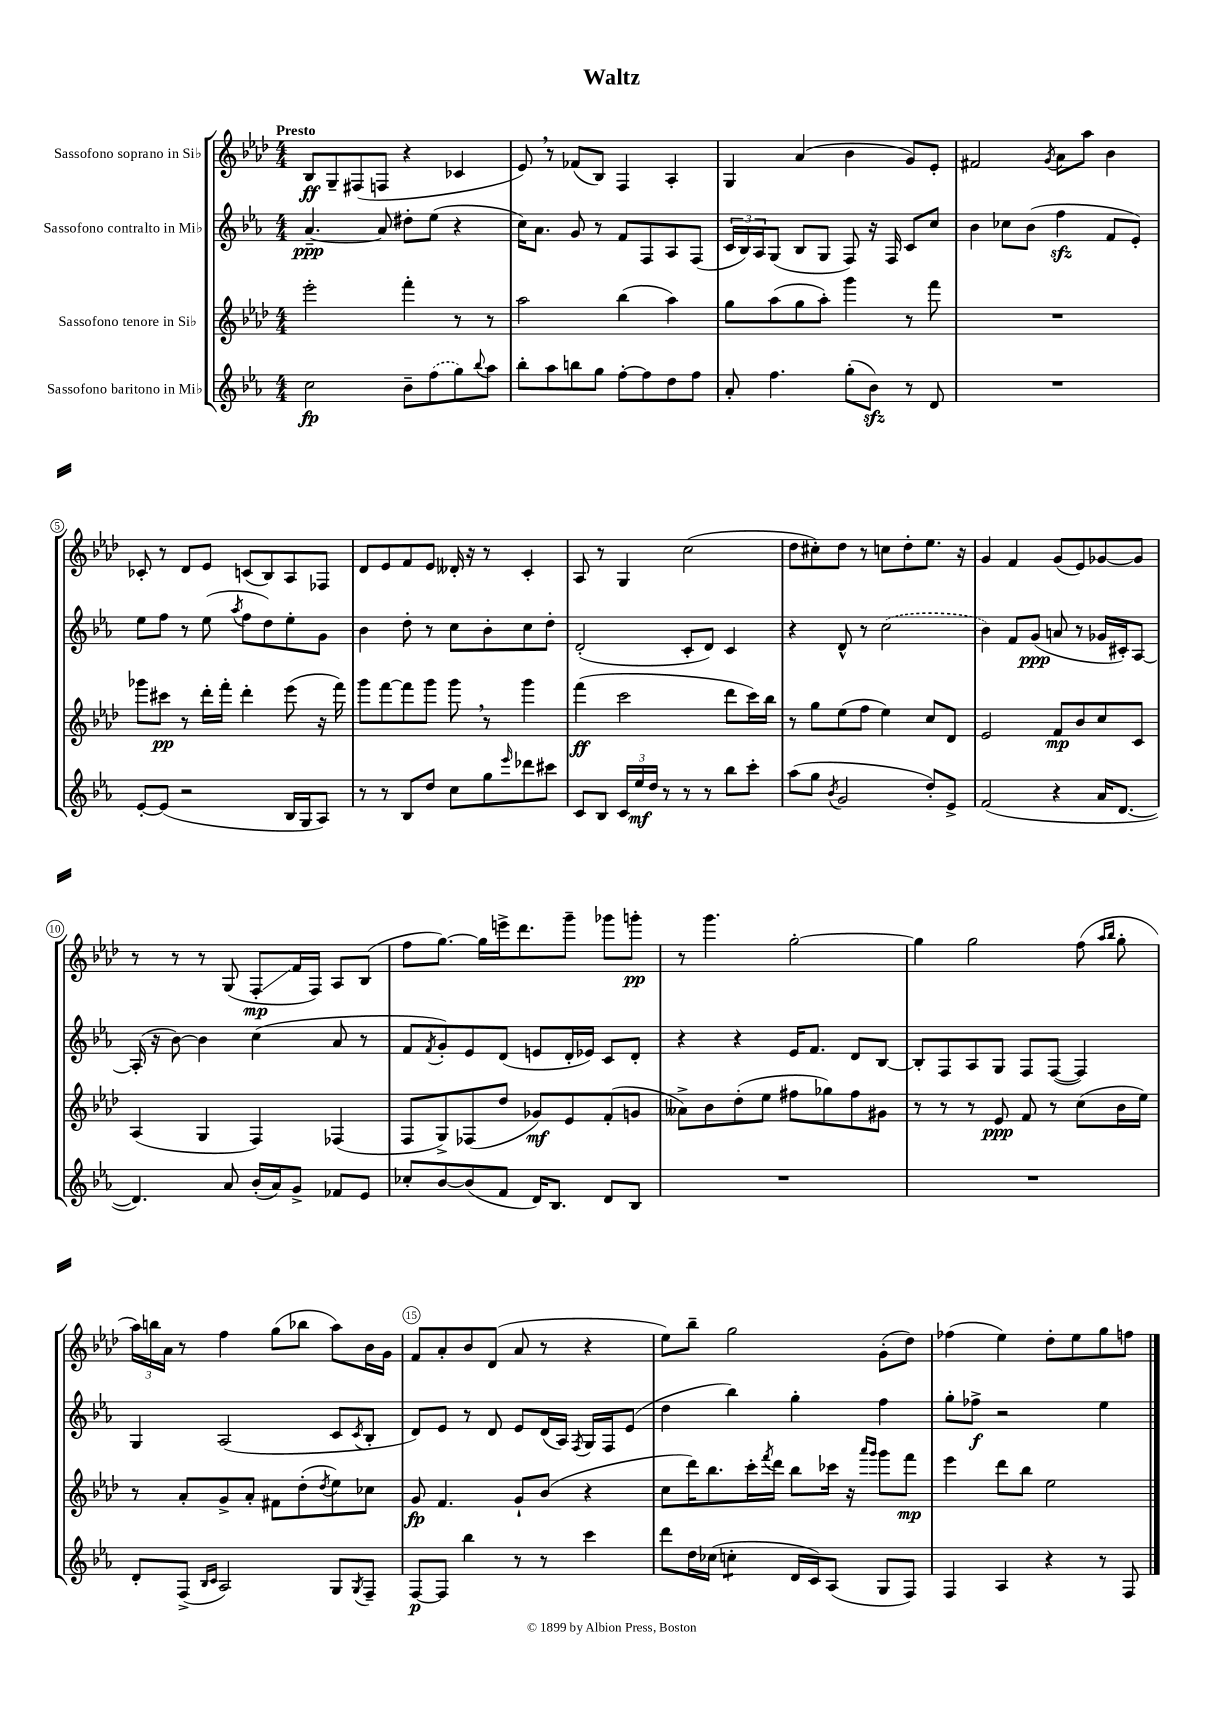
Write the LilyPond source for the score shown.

\header { title = "Waltz" }
<<
\new StaffGroup <<
\new Staff = "s0" \with { instrumentName = "Sassofono soprano in Sib" } {
    \clef treble \key aes \major \numericTimeSignature \time 4/4 \tempo "Presto"
    bes8\ff g8-- fis8( f8 r4 ces'4 |
    ees'8) \breathe r8 fes'8( bes8) f4 aes4-. |
    g4 aes'4( bes'4 g'8) ees'8-. |
    fis'2 \acciaccatura { g'8 } aes'8 aes''8 bes'4 |
    ces'8-. r8 des'8 ees'8 c'8( bes8) aes8 fes8 |
    des'8 ees'8 f'8 ees'8 deses'16-. r16 r8 c'4-. |
    aes8 r8 g4 c''2( |
    des''8 cis''8-.) des''8 r8 c''8 des''8-. ees''8. r16 |
    g'4 f'4 g'8( ees'8) ges'8~ ges'8 |
    r8 r8 r8 g8( f8-.\glissando\mp f'16 f16) aes8 bes8( |
    f''8 g''8.~) g''16 e'''16-> des'''8. g'''8-- ges'''8 g'''8-.\pp |
    r8 g'''4. g''2~-. |
    g''4 g''2 f''8( \grace { aes''16 bes''16 } g''8-. |
    \tuplet 3/2 { aes''16) b''16 aes'16 } r8 f''4 g''8( bes''8 aes''8) bes'16 g'16 |
    f'8 aes'8-. bes'8 des'8( aes'8 r8 r4 |
    ees''8) bes''8-- g''2 g'8-.( des''8) |
    fes''4( ees''4) des''8-. ees''8 g''8 f''8 \bar "|." |
}
\new Staff = "s1" \with { instrumentName = "Sassofono contralto in Mib" } {
    \clef treble \key ees \major \numericTimeSignature \time 4/4
    aes'4.~--\ppp aes'8 dis''8-. ees''8( r4 |
    c''16) aes'8. g'8 r8 f'8 f8 aes8 f8( |
    \tuplet 3/2 { c'16 bes16) aes16 } g8( bes8 g8 f8) r16 f16 c'8 c''8 |
    bes'4 ces''8 bes'8( f''4\sfz f'8 ees'8-.) |
    ees''8 f''8 r8 ees''8( \acciaccatura { aes''8 } f''8 d''8) ees''8-. g'8 |
    bes'4 d''8-. r8 c''8 bes'8-. c''8 d''8-. |
    d'2-.( c'8-. d'8) c'4 |
    r4 d'8-^ r8 \once \slurDashed c''2( |
    bes'4) f'8 g'8\ppp( a'8 r8 ges'16 cis'16-.) aes8~ |
    aes16-.( r16 bes'8~) bes'4 c''4( aes'8 r8 |
    f'8 \acciaccatura { f'8 } g'8-.) ees'8 d'8( e'8 d'16-. ees'16) c'8 d'8-. |
    r4 r4 ees'16 f'8. d'8 bes8~ |
    bes8-. f8 aes8 g8 f8 f8~( f4) |
    g4 aes2( c'8 \acciaccatura { c'8 } bes8-. |
    d'8) ees'8 r8 d'8 ees'8 d'16( aes16) \acciaccatura { f8 } g16 f16 ees'8( |
    d''4 bes''4) g''4-. f''4 |
    g''8-. fes''8->\f r2 ees''4 \bar "|." |
}
\new Staff = "s2" \with { instrumentName = "Sassofono tenore in Sib" } {
    \clef treble \key aes \major \numericTimeSignature \time 4/4
    ees'''2-. f'''4-. r8 r8 |
    aes''2 bes''4( aes''4) |
    g''8 aes''8( g''8 aes''8-.) g'''4 r8 f'''8 |
    R1 |
    ges'''8 cis'''8\pp r8 des'''16-. f'''16-. des'''4-. ees'''8( r16 f'''16) |
    g'''8 f'''8~ f'''8 g'''8 g'''8 \breathe r8 g'''4 |
    f'''4\ff( c'''2 des'''8 c'''16) bes''16 |
    r8 g''8 ees''8( f''8 ees''4) c''8 des'8 |
    ees'2 f'8\mp bes'8 c''8 c'8 |
    aes4( g4 f4) fes4( |
    f8 g8->) fes8( des''8 ges'8\mf) ees'8 f'8-.( g'8 |
    aeses'8->) bes'8 des''8-.( ees''8 fis''8 ges''8) fis''8 gis'8 |
    r8 r8 r8 ees'8\ppp f'8 r8 c''8( bes'16 ees''16) |
    r8 aes'8-. g'8-> aes'8-. fis'8 des''8-.( \acciaccatura { des''8 } ees''8) ces''8 |
    g'8\fp f'4. g'8-! bes'8( r4 |
    c''8 des'''16) bes''8. c'''16-. \acciaccatura { f'''8 } des'''16 bes''8 ces'''16 r16 \grace { aes'''16 g'''16 } g'''8 f'''8\mp |
    ees'''4 des'''8 bes''8 ees''2 \bar "|." |
}
\new Staff = "s3" \with { instrumentName = "Sassofono baritono in Mib" } {
    \clef treble \key ees \major \numericTimeSignature \time 4/4
    c''2\fp bes'8-- \once \slurDashed f''8( g''8) \appoggiatura { bes''8 } aes''8 |
    bes''8-. aes''8 b''8 g''8 f''8~-. f''8 d''8 f''8 |
    aes'8-. f''4. g''8-.( bes'8\sfz) r8 d'8 |
    R1 |
    ees'8~-. ees'8( r2 bes16 g16 aes8) |
    r8 r8 bes8 d''8 c''8 g''8 \grace { ees'''16 } des'''8 cis'''8 |
    c'8 bes8 \tuplet 3/2 { c'16 ees''16\mf d''16 } r8 r8 r8 bes''8 c'''8-. |
    aes''8( g''8 \acciaccatura { bes'8 } g'2 d''8-.) ees'8-> |
    f'2( r4 aes'16 d'8.~ |
    d'4.) aes'8 bes'16-.( aes'16) g'8-> fes'8 ees'8 |
    ces''8-. bes'8~ bes'8( f'8 d'16) bes8. d'8 bes8 |
    R1 |
    R1 |
    d'8-. f8->( \grace { bes16 c'16 } aes2) g8 \acciaccatura { g8 } f8-- |
    f8~\p f8 bes''4 r8 r8 c'''4 |
    d'''8 d''16 ces''16( c''4:8-. d'16 c'16) aes8( g8 f8) |
    f4 aes4 r4 r8 f8 \bar "|." |
}
>>
>>
\layout { \context { \Score \override BarNumber.break-visibility = ##(#f #t #t) barNumberVisibility = #(every-nth-bar-number-visible 5) \override BarNumber.stencil = #(make-stencil-circler 0.1 0.3 ly:text-interface::print) } }
